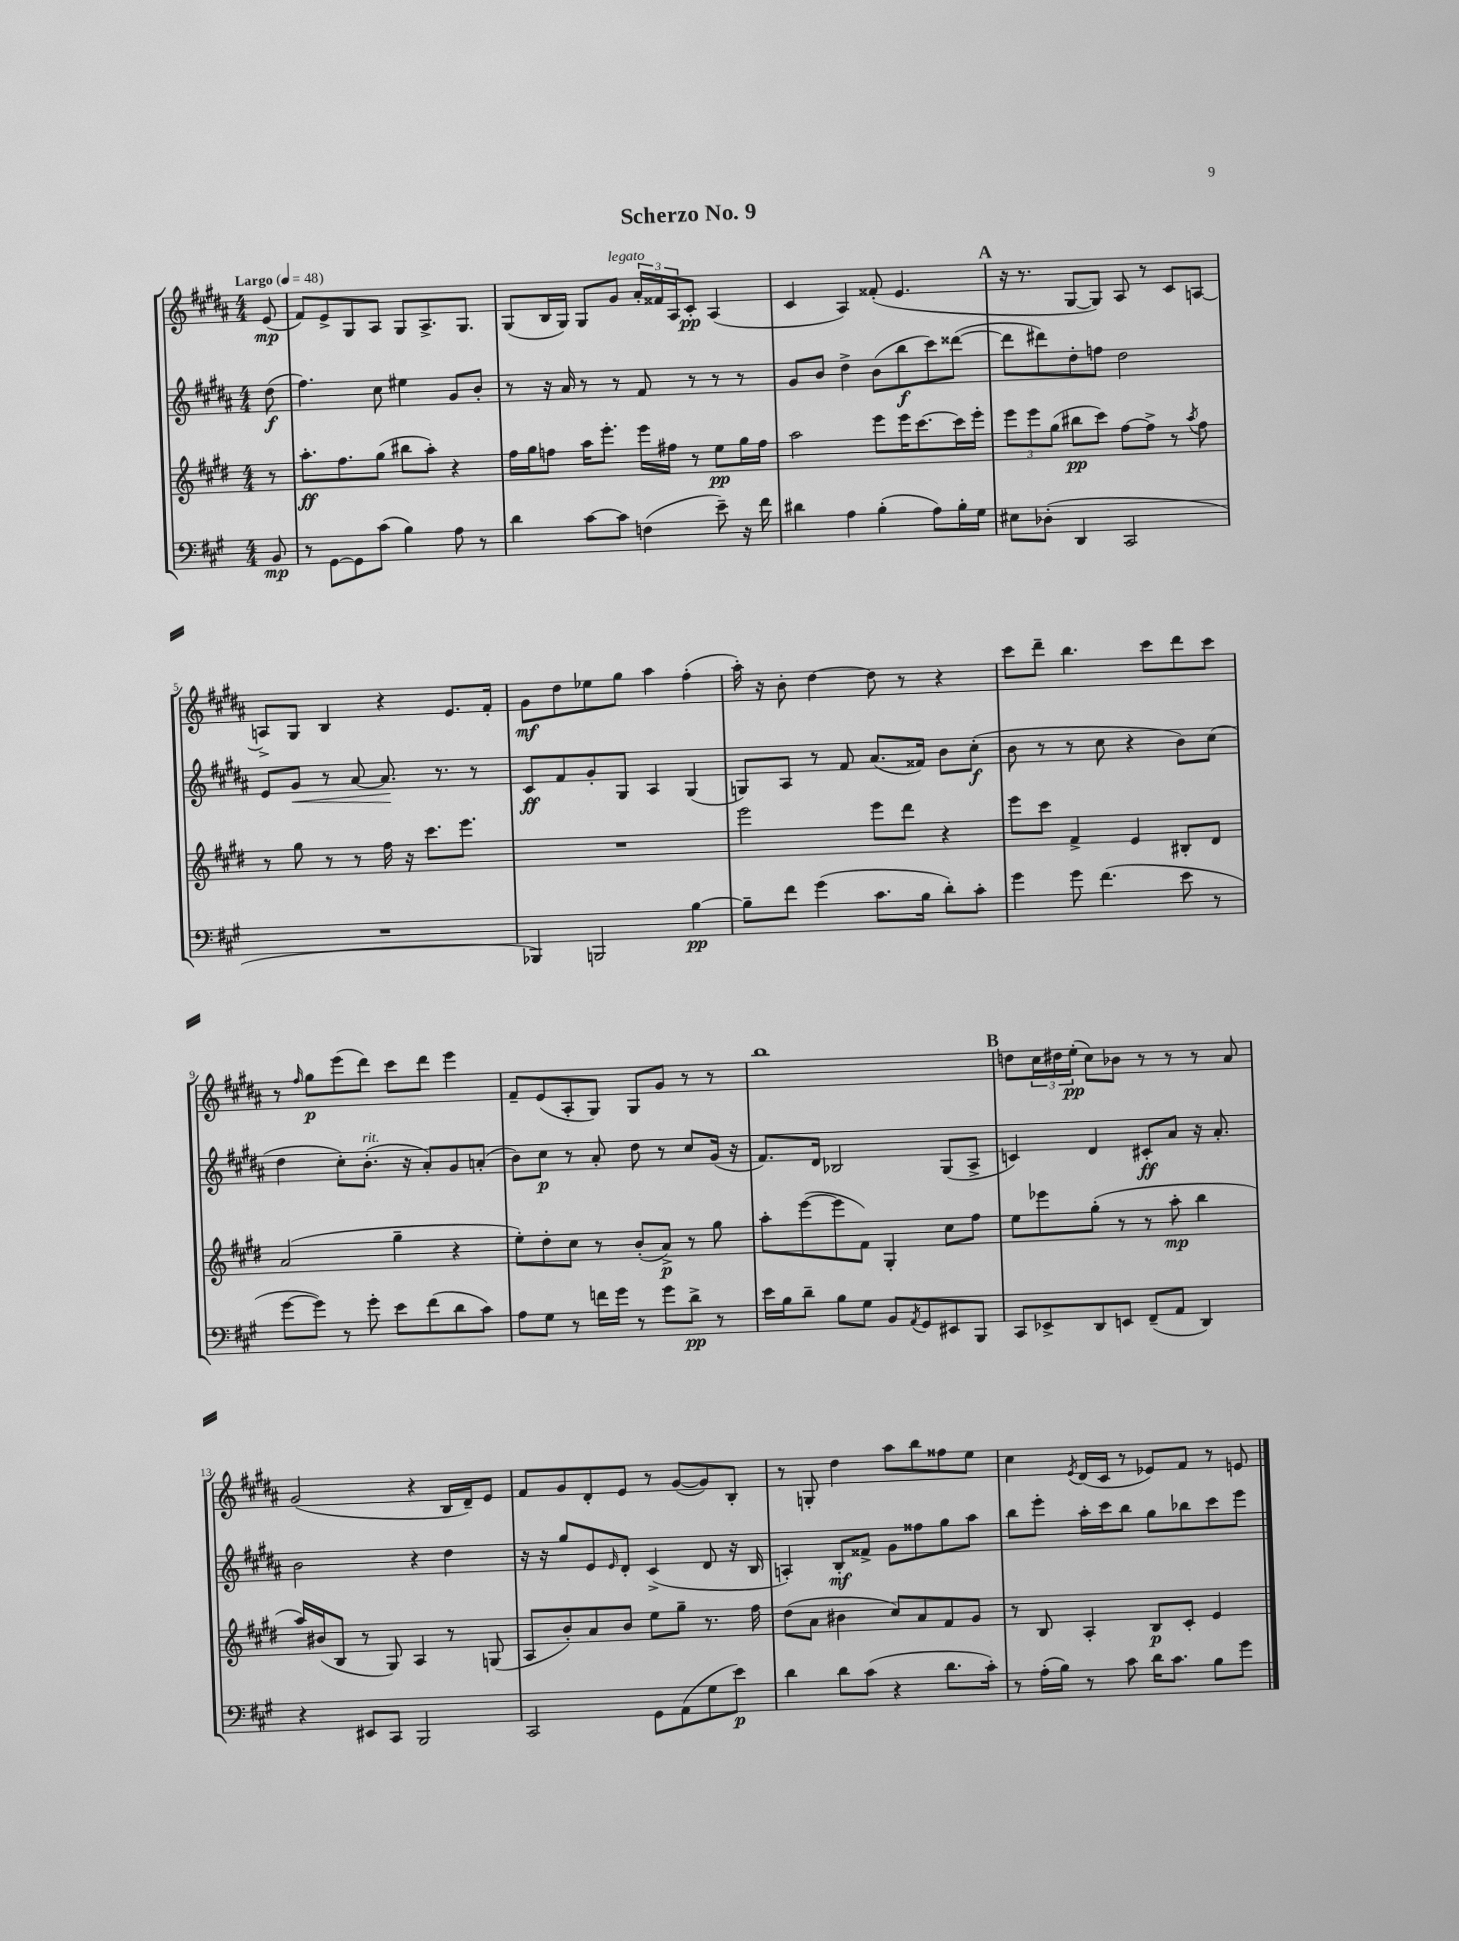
\header { title = "Scherzo No. 9" }
<<
\new StaffGroup <<
\new Staff = "s0" {
    \clef treble \key b \major \numericTimeSignature \time 4/4 \partial 8 \tempo "Largo" 4 = 48
    e'8\mp( |
    fis'8) e'8-> gis8 ais8 gis8 ais8.-> gis8. |
    gis8( b16 gis16) gis8 gis'8^\markup { \italic "legato" } \tuplet 3/2 { ais'16-. fisis'16 ais16 } cis'8-.\pp ais4( |
    cis'4 ais4) fisis'8-.( e'4. |
    \mark \markup { \bold "A" } r16 r8. gis8~ gis8) ais8 r8 cis'8 a8~ |
    a8-> gis8 b4 r4 e'8. fis'16-. |
    gis'8\mf dis''8 ees''8 gis''8 ais''4 fis''4-.( |
    ais''16-.) r16 b'8-. dis''4~ dis''8 r8 r4 |
    cis'''8 dis'''8-- b''4. cis'''8 dis'''8 cis'''8 |
    r8 \grace { fis''16 } gis''8\p e'''8( dis'''8) cis'''8 dis'''8 e'''4 |
    fis'8-- e'8( ais8-. gis8) gis8 gis'8 r8 r8 |
    b''1 |
    \mark \markup { \bold "B" } d''8 \tuplet 3/2 { cis''16 dis''16 e''16-.\pp( } cis''8) bes'8 r8 r8 r8 ais'8 |
    gis'2( r4 b16 dis'16--) e'8 |
    fis'8 gis'8 dis'8-. e'8 r8 gis'8~( gis'8) b8-. |
    r8 g8-. dis''4 ais''8 b''8 fisis''8 e''8 |
    cis''4 \acciaccatura { e'8 } dis'16( cis'16 r8 ees'8) fis'8 r8 e'8 \bar "|." |
}
\new Staff = "s1" {
    \clef treble \key b \major \numericTimeSignature \time 4/4 \partial 8
    dis''8\f( |
    fis''4.) cis''8 eis''4 gis'8 b'8-. |
    r8 r16 ais'16 r8 r8 fis'8 r8 r8 r8 |
    gis'8 b'8 dis''4-> b'8( b''8\f cis'''8) disis'''8~( |
    \mark \markup { \bold "A" } disis'''8 dis'''8) dis''8-. f''8 dis''2 |
    e'8 gis'8\< r8 ais'8~ ais'8.\! r8. r8 |
    cis'8\ff fis'8 gis'8-. gis8 ais4 gis4( |
    g8) ais8 r8 fis'8 ais'8.( fisis'16) b'8 cis''8-.\f( |
    b'8 r8 r8 cis''8 r4 b'8) cis''8( |
    dis''4 cis''8-.) b'8.-.^\markup { \italic "rit." }( r16 ais'8-.) gis'8 a'8-.( |
    b'8) cis''8\p r8 ais'8-. dis''8 r8 cis''8 gis'16( r16 |
    fis'8.) dis'16 bes2 gis8( ais8-> |
    \mark \markup { \bold "B" } c'4) dis'4 cis'8-.\ff ais'8 r16 ais'8.-. |
    b'2 r4 dis''4 |
    r16 r16 gis''8 e'8 \grace { e'16 } dis'8-. cis'4->( dis'8 r16 b16 |
    a4-.) b8-.\mf fisis'8-> gis'8 fisis''8 gis''8 ais''8 |
    b''8 e'''8-. ais''16-. cis'''16 b''8 gis''8 bes''8 cis'''8 e'''8 \bar "|." |
}
\new Staff = "s2" {
    \clef treble \key e \major \numericTimeSignature \time 4/4 \partial 8
    r8 |
    a''8.-.\ff fis''8. gis''8( bis''8 a''8-.) r4 |
    fis''16 gis''16 f''8 a''16 e'''8.-. e'''16 fis''16 r8 e''8\pp gis''16 fis''16 |
    a''2 e'''8 e'''16 cis'''8.~ cis'''16 e'''16-. |
    \mark \markup { \bold "A" } \tuplet 3/2 { e'''8 e'''8 gis''8( } bis''8\pp cis'''8) fis''8~ fis''8-> r8 \acciaccatura { a''8 } fis''8 |
    r8 gis''8 r8 r8 fis''16 r16 cis'''8. e'''8. |
    R1 |
    e'''2 e'''8 dis'''8 r4 |
    e'''8 cis'''8 fis'4-> e'4 bis8-. dis'8 |
    a'2( gis''4-- r4 |
    e''8-.) dis''8-. cis''8 r8 b'8-.( a'8->\p) r8 gis''8 |
    a''8-. e'''8~( e'''8 fis'8) gis4-. cis''8 fis''8 |
    \mark \markup { \bold "B" } e''8 ees'''8 gis''8-.( r8 r8 a''8-.\mp b''4 |
    a''16) bis'16( b8 r8 gis8) a4 r8 g8( |
    a8 b'8-.) a'8 b'8 e''8 gis''8-- r8. fis''16 |
    dis''8( a'8 bis'4 cis''8) a'8 fis'8 gis'8 |
    r8 b8 a4-. b8\p cis'8-. e'4 \bar "|." |
}
\new Staff = "s3" {
    \clef bass \key a \major \numericTimeSignature \time 4/4 \partial 8
    b,8\mp |
    r8 gis,8~ gis,8 cis'8( b4) a8 r8 |
    d'4 cis'8~ cis'8 f4( e'8--) r16 fis'16 |
    dis'4 a4 b4-.( a8) b16-. gis16 |
    \mark \markup { \bold "A" } eis8 des8-.( d,4 cis,2 |
    R1 |
    bes,,4) b,,2 b4~\pp |
    b8-- fis'8 gis'4( cis'8. b16 d'8-.) cis'8-. |
    gis'4 gis'8 fis'4.( e'8 r8 |
    gis'8~ gis'8) r8 gis'8-. e'8 fis'8( d'8 cis'8) |
    a8 gis8 r8 f'16 gis'16 r8 gis'8 d'8->\pp r8 |
    e'16 b16 d'8-- b8 gis8 b,8 \acciaccatura { a,8 } gis,8 eis,8 b,,8 |
    \mark \markup { \bold "B" } cis,8 ees,8-> d,8 e,8 fis,8--( a,8 d,4) |
    r4 eis,8 cis,8 b,,2 |
    cis,2 gis,8 a,8( gis8 e'8\p) |
    d'4 d'8 cis'8( r4 d'8. cis'16-.) |
    r8 a16-.( b16) r8 cis'8 d'16 cis'8. b8 gis'8 \bar "|." |
}
>>
>>
